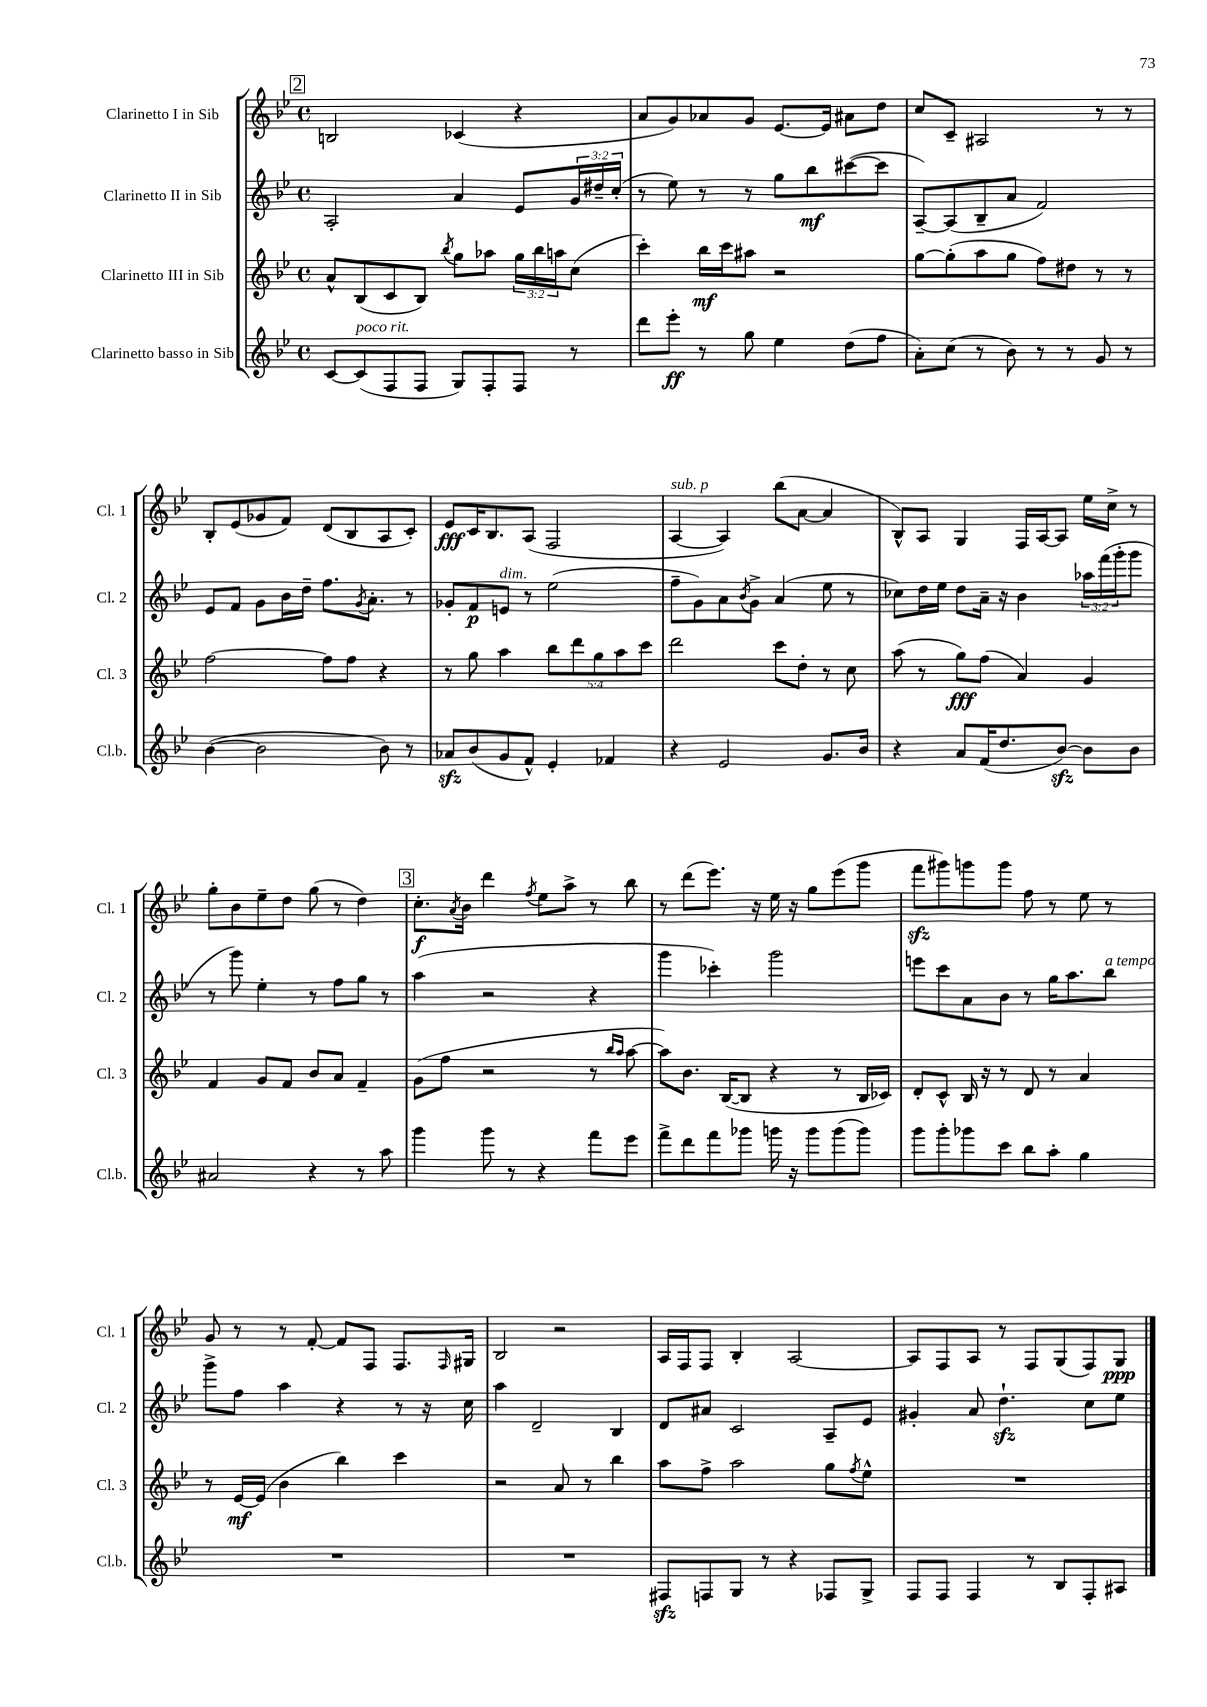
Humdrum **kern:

**kern	**kern	**kern	**kern
*staff4	*staff3	*staff2	*staff1
*clefG2	*clefG2	*clefG2	*clefG2
*k[b-e-]	*k[b-e-]	*k[b-e-]	*k[b-e-]
*M4/4	*M4/4	*M4/4	*M4/4
*met(c)	*met(c)	*met(c)	*met(c)
[8c	8a^^	2A'	2B
(8c]	(8B-	.	.
8F	8c	.	.
8F	8B-)	.	.
.	8qbb-	.	.
8G)	8gg	4a	(4c-
8F'	8aa-	.	.
8F	24gg	8e-	4r
.	24bb-	.	.
.	24aa	.	.
8r	(8cc	24g	.
.	.	24dd#~	.
.	.	(24cc'	.
=	=	=	=
8ddd	4ccc')	8r	8a
8eee-'	.	8ee-)	8g)
8r	16bb-	8r	8a-
.	16ccc	.	.
8gg	8aa#	8r	8g
4ee-	2r	8gg	[8.e-
.	.	8bb-	.
.	.	.	16e-]
(8dd	.	([8ccc#	8a#
8ff	.	8ccc#]	8dd
=	=	=	=
8a')	[8gg	[8A~)	8cc
(8cc	(8gg']	(8A]	8c~
8r	8aa	8B-~	2A#
8b-)	8gg	8a	.
8r	8ff)	2f)	.
8r	8dd#	.	.
8g	8r	.	8r
8r	8r	.	8r
=	=	=	=
([4b-	[2ff	8e-	8B-'
.	.	8f	(8e-
2b-]	.	8g	8g-
.	.	16b-	8f)
.	.	16dd~	.
.	8ff]	8.ff	(8d
.	8ff	.	8B-
.	.	8qg	.
.	.	8.a'	.
8b-)	4r	.	8A
8r	.	8r	8c')
=	=	=	=
8a-	8r	8g-'	8e-
(8b-	8gg	8f	16c
.	.	.	8.B-
8g	4aa	8e	.
8f^^)	.	8r	(8A
4e-'	10bb-	(2ee-	2F
.	10ddd	.	.
.	10gg	.	.
4f-	.	.	.
.	10aa	.	.
.	10ccc	.	.
=	=	=	=
4r	2ddd	8ff~	[4A
.	.	8g)	.
2e-	.	8a	4A])
.	.	8qb-	.
.	.	8g^	.
.	8ccc	(4a	(8bb-
.	8dd'	.	[8a
8.g	8r	8ee-	4a]
.	8cc	8r	.
16b-	.	.	.
=	=	=	=
4r	(8aa	8cc-)	8B-^^)
.	8r	16dd	8A
.	.	16ee-	.
8a	8gg)	8dd	4G
(16f	(8ff	16a~	.
8.dd	.	16r	.
.	4a)	4b-	16F
.	.	.	[16A
[8b-)	.	.	8A]
8b-]	4g	24aa-	16ee-
.	.	(24fff	.
.	.	.	16cc^
.	.	24ggg'	.
8b-	.	8ggg	8r
=	=	=	=
2a#	4f	8r	8gg'
.	.	8ggg)	8b-
.	8g	4ee-'	8ee-~
.	8f	.	8dd
4r	8b-	8r	(8gg
.	8a	8ff	8r
8r	4f~	8gg	4dd)
8aa	.	8r	.
=	=	=	=
4ggg	(8g	(4aa	8.cc'
.	8ff	.	.
.	.	.	8qa
.	.	.	16b-
8ggg	2r	2r	4ddd
8r	.	.	.
.	.	.	8qff
4r	.	.	8ee-
.	.	.	8aa^
8fff	8r	4r	8r
.	16qqbb-	.	.
.	16qqaa	.	.
8eee-	[8aa	.	8bb-
=	=	=	=
8fff^	8aa])	4ggg	8r
8ddd	8.b-	.	(8ddd
8fff	.	4ccc-')	8.eee-)
.	([16B-	.	.
8ggg-	8B-]	.	.
.	.	.	16r
16ggg	4r	2ggg	16ee-
16r	.	.	16r
8ggg	.	.	8gg
(8ggg	8r	.	(8eee-
8ggg)	16B-	.	8ggg
.	16c-)	.	.
=	=	=	=
8ggg	8d'	8eee	8fff
8ggg'	8c^^	8ccc	8ggg#)
8ggg-	16B-	8a	8ggg
.	16r	.	.
8ccc	8r	8b-	8ggg
8bb-	8d	8r	8ff
8aa'	8r	16gg	8r
.	.	8.aa	.
4gg	4a	.	8ee-
.	.	8bb-	8r
=	=	=	=
1r	8r	8ggg^	8g
.	[16e-	8ff	8r
.	(16e-]	.	.
.	4b-	4aa	8r
.	.	.	[8f'
.	4bb-)	4r	8f]
.	.	.	8F
.	4ccc	8r	8.F
.	.	16r	.
.	.	.	16qqF
.	.	16cc	16G#
=	=	=	=
1r	2r	4aa	2B-
.	.	2d~	.
.	8a	.	2r
.	8r	.	.
.	4bb-	4B-	.
=	=	=	=
8F#	8aa	8d	16A
.	.	.	16F
8F	8ff^	8a#	8F
8G	2aa	2c	4B-'
8r	.	.	.
4r	.	.	[2A
8F-	8gg	8A~	.
.	8qff	.	.
8G^	8ee-^^	8e-	.
=	=	=	=
8F	1r	4g#'	8A]
8F	.	.	8F
4F	.	8a	8A
.	.	4.dd`	8r
8r	.	.	8F
8B-	.	.	(8G
8F'	.	8cc	8F)
8A#	.	8ee-	8G
==	==	==	==
*-	*-	*-	*-
